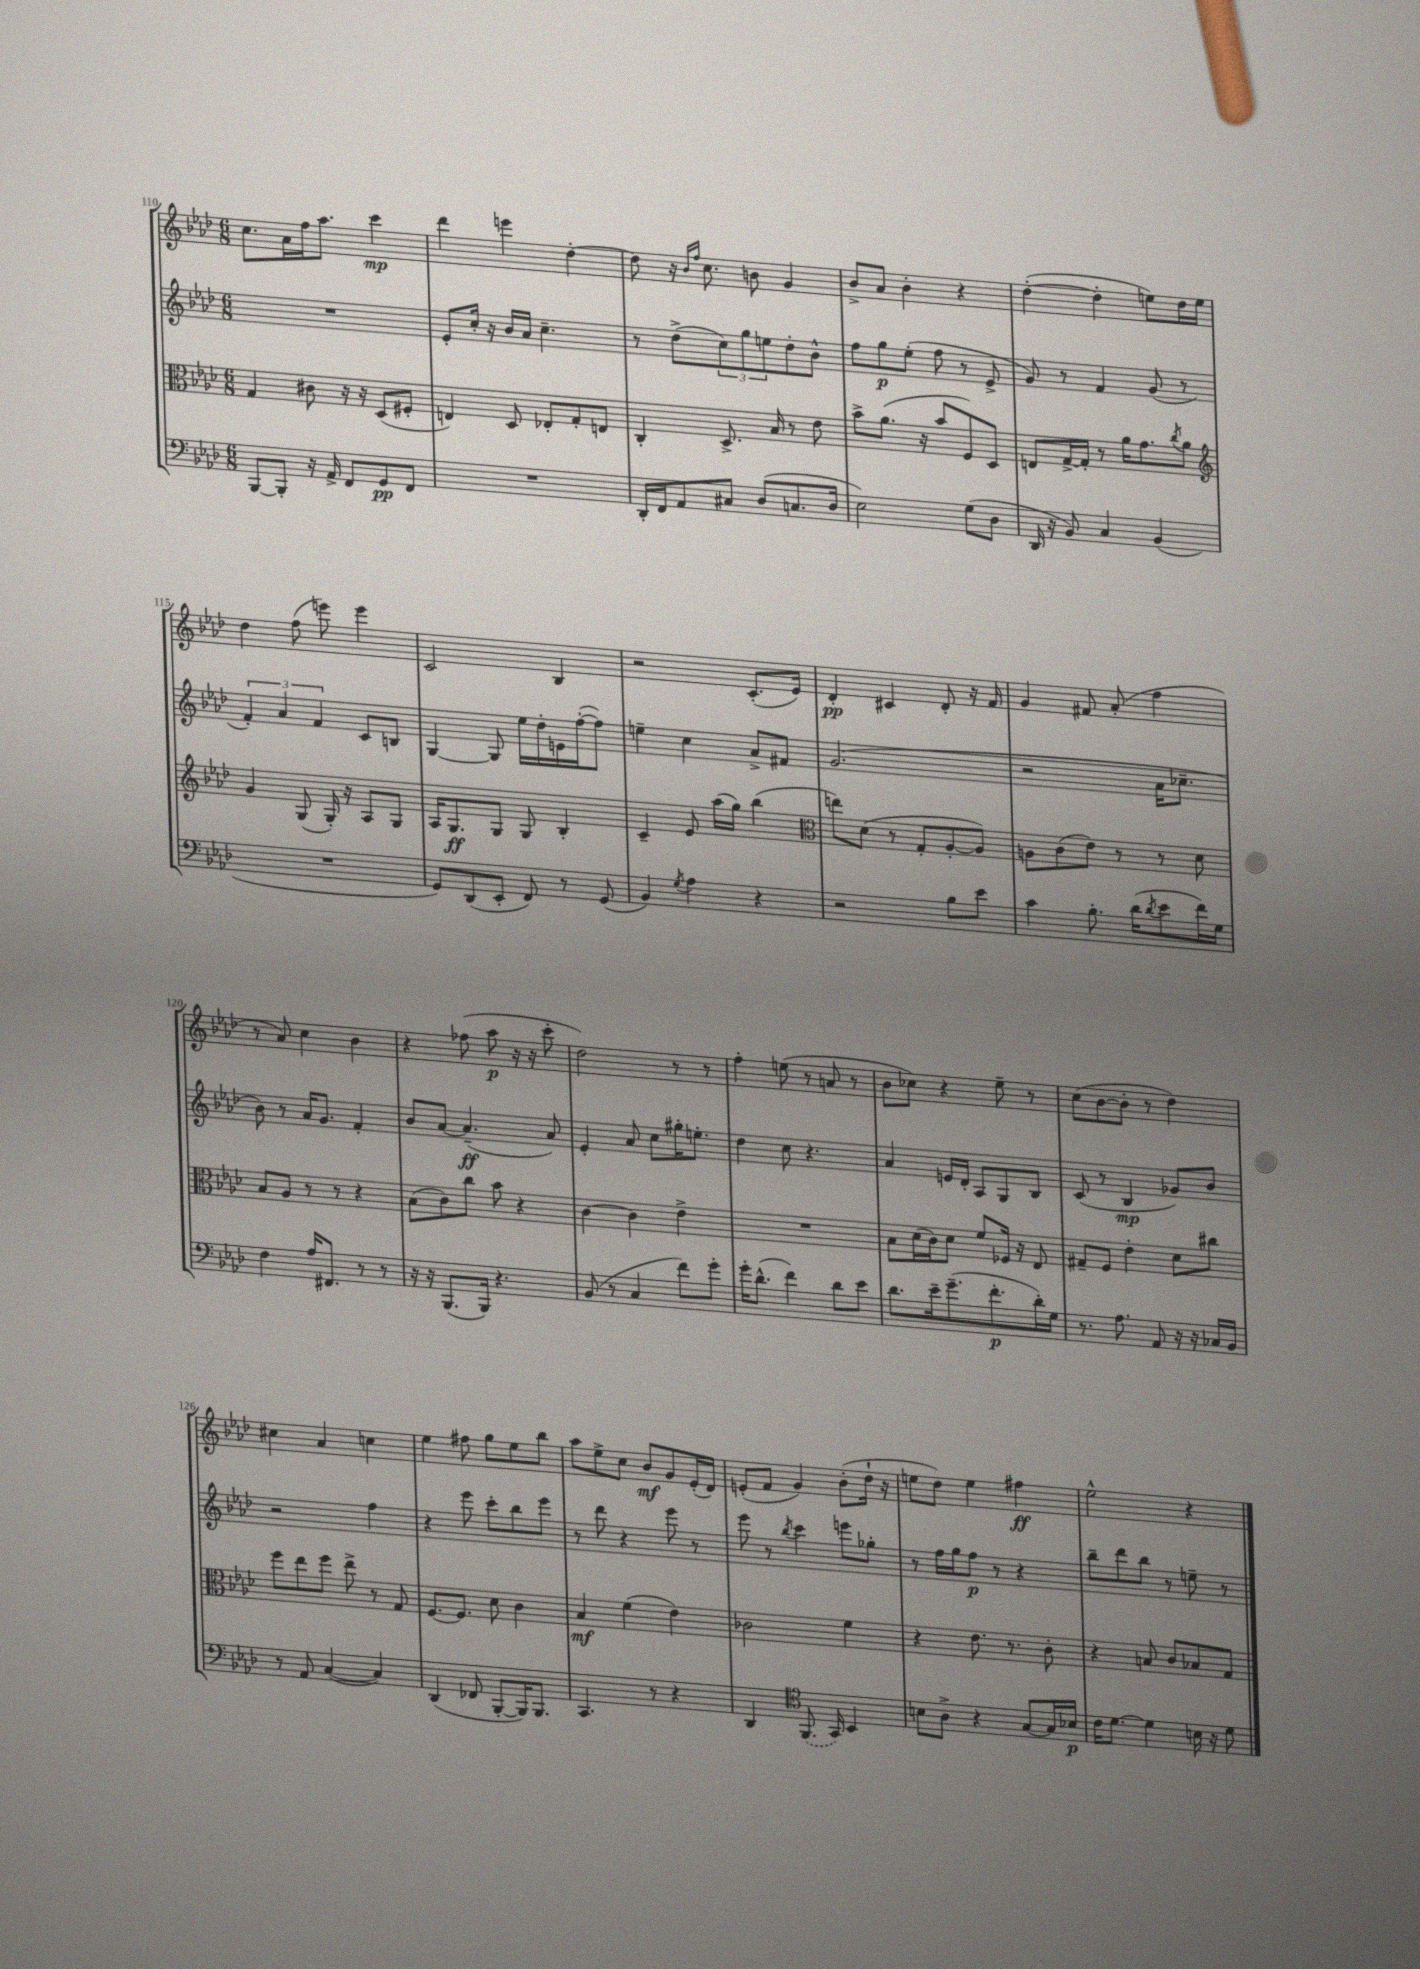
<<
\new StaffGroup <<
\new Staff = "s0" {
    \clef treble \key aes \major \numericTimeSignature \time 6/8
    c''8. aes'16 f''16 aes''8. c'''4\mp |
    des'''4 e'''4 des''4~-. |
    des''8 r16 \grace { bes'16 f''16 } c''8. b'8 g'4 |
    bes'8-> aes'8 bes'4-. r4 |
    des''4~-.( des''4-. e''8) des''16 e''16 |
    des''4 f''8( e'''8) e'''4 |
    c'2 bes4 |
    r2 c'8.-.( ees'16) |
    des'4-.\pp cis'4 des'8-. r16 f'16 |
    g'4 fis'8 aes'8-.( f''4 |
    r8 aes'8) c''4 bes'4 |
    r4 fes''8( aes''8\p r16 r16 c'''8-. |
    des''2) r8 r8 |
    f''4-. e''8( r8 a'8 r8 |
    bes'8 ces''8) r4 ees''8-- r8 |
    c''8( bes'8~ bes'8-. r8 des''4) |
    cis''4 aes'4 c''4 |
    ees''4 fis''8 g''8 ees''8 bes''8 |
    aes''8 ees''8-> c''8 bes'8\mf g'8 ees'16-.( des'16) |
    e'8-.( f'8 g'4) bes'8-.( des''16-! r16 |
    e''8 des''8) e''4 fis''4\ff |
    ees''2-^ r4 \bar "|." |
}
\new Staff = "s1" {
    \clef treble \key aes \major \numericTimeSignature \time 6/8
    R2. |
    ees'8-. c''16-. r16 bes'16 aes'16 c''4.-- |
    r8 des''8->( \tuplet 3/2 { c''8) g''8 e''8 } des''8-. bes'8-^ |
    f''8 g''8\p ees''8-.( f''8 r8 ees'8-> |
    g'8) r8 f'4 g'8( r8 |
    \tuplet 3/2 { f'4-.) aes'4 f'4 } c'8 b8 |
    g4~ g8 ees''16 des''16-. e'16 f''16~-.( f''8) |
    e''4-- c''4 aes'8-> fis'8 |
    g'2.( |
    r2 aes'16 ces''8.-- |
    bes'8) r8 aes'16 g'8. f'4-. |
    bes'8 aes'8~ aes'4.--\ff( aes'8) |
    ees'4-. aes'8 c''8 gis''16-. e''8.-. |
    des''4 c''8 r4. |
    aes'4 e'16 des'16-. aes8 g8 bes8 |
    c'8( r8 bes4\mp ges'8) bes'8 |
    r2 f''4 |
    r4 ees'''8 c'''8-. bes''8 ees'''8 |
    r8 des'''8 r4 ees'''8 r8 |
    ees'''8 r8 \acciaccatura { bes''8 } c'''4 e'''8 ges''8-. |
    r8 f''16 g''16 f''8\p r8 r4 |
    bes''8-- des'''8 bes''8 r8 e''8-- r8 \bar "|." |
}
\new Staff = "s2" {
    \clef alto \key aes \major \numericTimeSignature \time 6/8
    g4 cis'8 r16 r16 des8( fis8-. |
    e4) des8 ees8-. g8-. e8 |
    c4-. des8.-> bes16 r8 ees'8 |
    bes'8-> aes'8.( r16 bes'8 f8) des8 |
    e8 g16~-> g16-. r8 aes'16 g'8. \acciaccatura { c''8 } aes'8 |
    \clef treble g'4 g8( g16-.) r16 aes8 g8 |
    aes16 g8.\ff g8 g8 bes4-. |
    c'4-- ees'8 aes''16( g''16) bes''4( |
    \clef alto e''8) des'8( r8 g8-. aes8~-. aes8) |
    a8 c'8( ees'8) r8 r8 des'8 |
    bes8 aes8 r8 r8 r4 |
    bes8( c'8) c''8 bes'8 r4 |
    c'4~ c'4 ees'4-> |
    R2. |
    bes8 des'16( c'16) des'8 f'8 fes16 r16 ees8 |
    gis8-- f8 ees'4-. des'8 cis''8 |
    f''8 ees''8 f''8 ees''8-> r8 g8 |
    f8.~ f8. des'8 c'4 |
    bes4\mf f'4( ees'4) |
    ces'2 f'4 |
    r4 ees'8. r8. c'8-. |
    r4 b8 c'8 bes8 g8 \bar "|." |
}
\new Staff = "s3" {
    \clef bass \key aes \major \numericTimeSignature \time 6/8
    bes,,8~ bes,,8-. r16 aes,16-> f,8 g,8\pp f,8 |
    R2. |
    des,16-. f,16 aes,8 cis8 des8( c8. des16 |
    ees2) g8( des8 |
    des,16 r16 bes,8) c4 bes,4( |
    R2. |
    g,8) des,8( ees,8-. f,8) r8 g,8( |
    bes,4) \acciaccatura { g8 } aes4 r4 |
    r2 bes8 ees'8 |
    c'4 bes8.-. des'16( \acciaccatura { des'8 } ees'8 f'16) g16 |
    f4 aes16 fis,8. r8 r8 |
    r16 r16 bes,,8.( bes,,16) r4. |
    bes,8( r8 c4 f'8) g'8-. |
    g'16-. des'8.-^( f'4) des'8 ees'8 |
    des'8. ees'16-- g'8.--( f'8.-.\p des'16-.) g16 |
    r8. aes8. aes,8 r16 r16 ces16 bes,16 |
    r8 aes,8 c4~( c4) |
    des,4( fes,8 bes,,8~-. bes,,16) bes,,8. |
    c,4. r8 r4 |
    des,4 \clef tenor \once \slurDashed f,8.( g,16) bes,4 |
    b8 aes8-> r4 g8~ g16 bes16\p |
    c'16 des'8.~ des'4 b16 r16 des'8 \bar "|." |
}
>>
>>
\layout { \context { \Score currentBarNumber = #110 } }
